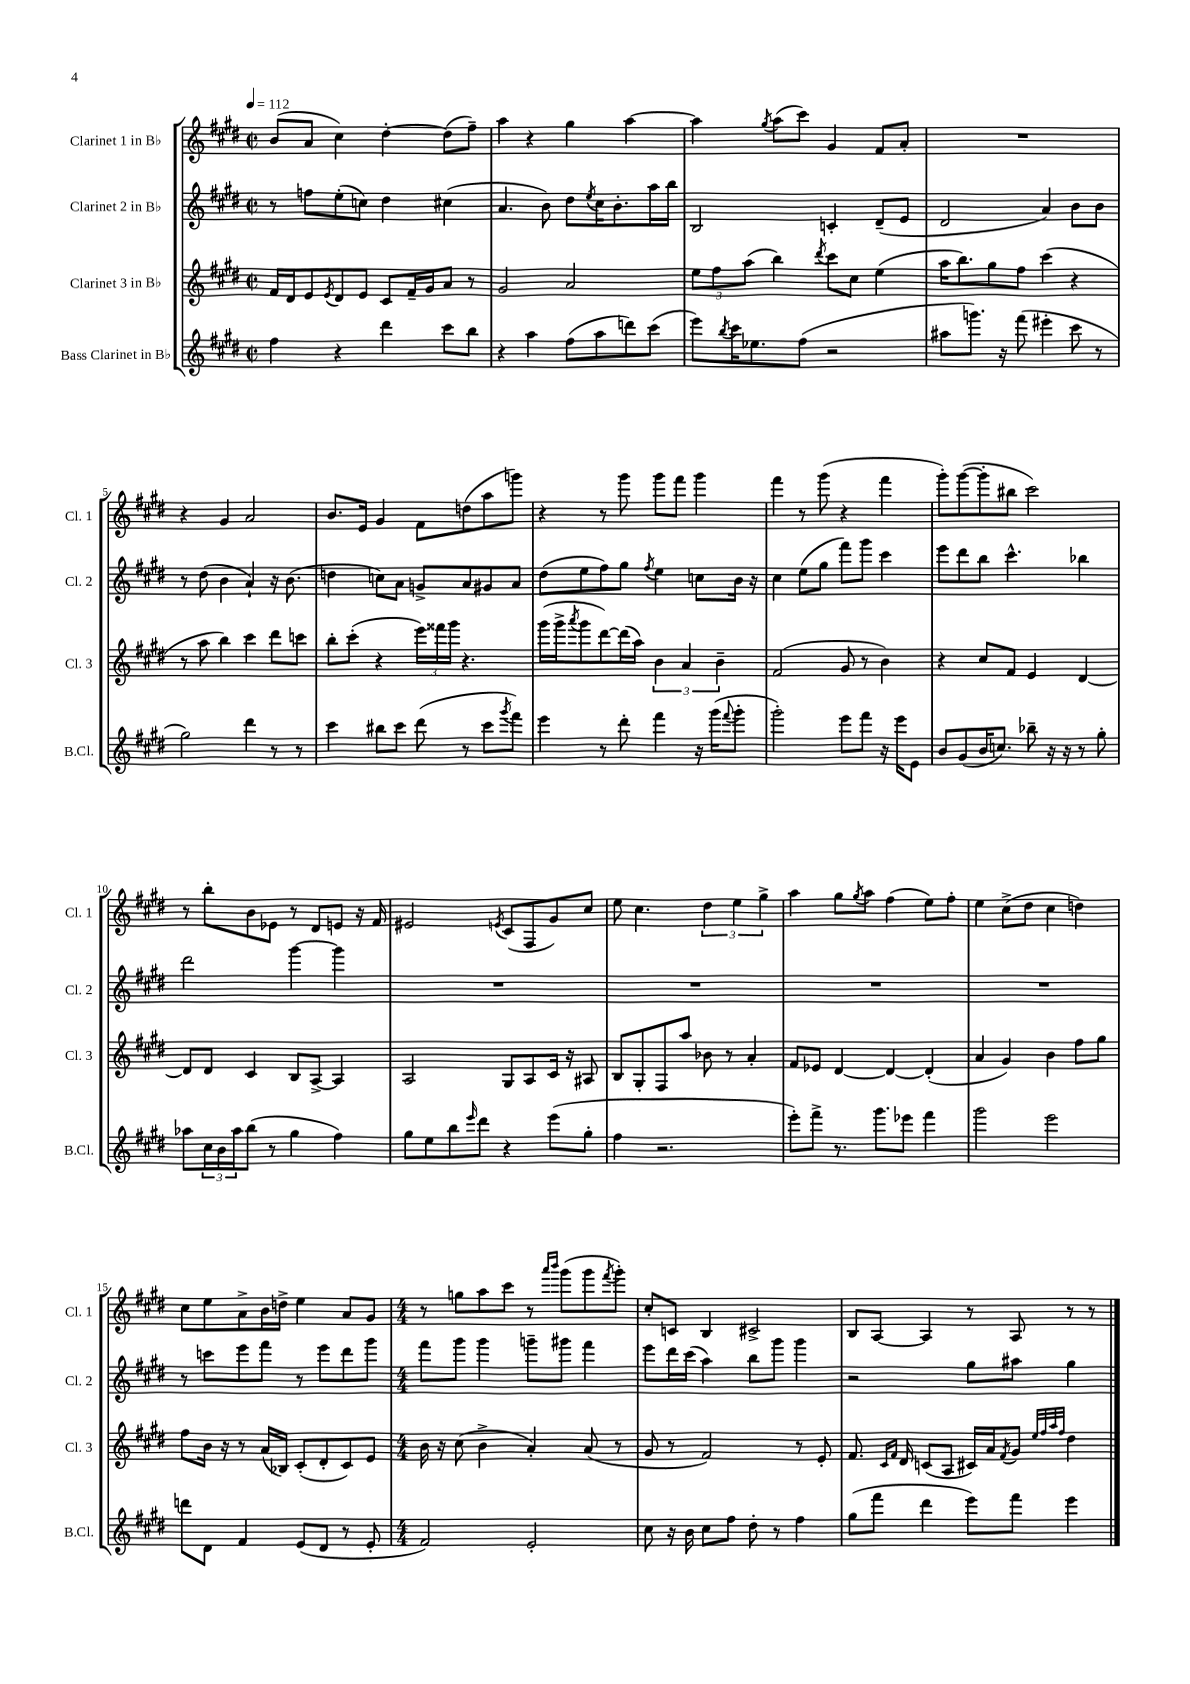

**kern	**kern	**kern	**kern
*staff4	*staff3	*staff2	*staff1
*clefG2	*clefG2	*clefG2	*clefG2
*k[f#c#g#d#]	*k[f#c#g#d#]	*k[f#c#g#d#]	*k[f#c#g#d#]
*M2/2	*M2/2	*M2/2	*M2/2
*met(c|)	*met(c|)	*met(c|)	*met(c|)
*MM112	*MM112	*MM112	*MM112
4ff#	16f#	8r	(8b
.	16d#	.	.
.	8e	8ff	8a
.	8qe	.	.
4r	8d#	(8ee'	4cc#)
.	8e	8cc)	.
4ddd#	8c#	4dd#	[4dd#'
.	16f#~	.	.
.	16g#	.	.
8ccc#	8a	(4cc#	(8dd#]
8bb	8r	.	8ff#~)
=	=	=	=
4r	2g#	4.a	4aa
4aa	.	.	4r
.	.	8b)	.
(8ff#	2a	8dd#	4gg#
.	.	8qee	.
8aa	.	16cc#	.
.	.	8.b'	.
8ddd)	.	.	[4aa
(8ccc#	.	16aa	.
.	.	16bb	.
=	=	=	=
8eee)	12ee	2B	4aa]
.	12ff#	.	.
8qbb	.	.	.
16ccc#	.	.	.
.	(12aa	.	.
8.ee-	.	.	.
.	.	.	8qgg#
.	4bb)	.	(8aa
(8ff#	.	.	8ccc#)
.	8qddd#	.	.
2r	8ccc#	4c'	4g#
.	8cc#	.	.
.	(4ee	(8d#~	8f#
.	.	8e	8a'
=	=	=	=
8aa#	16aa	2d#	1r
.	8.bb)	.	.
8.ggg)	.	.	.
.	8gg#	.	.
16r	.	.	.
(8fff#	8ff#	.	.
4eee#'	(4ccc#	4a)	.
8ccc#	4r	8b	.
8r	.	8b	.
=	=	=	=
2gg#)	8r	8r	4r
.	8aa	(8dd#	.
.	4bb)	4b	4g#
4ddd#	4ccc#	4a`)	2a
8r	8ddd#	16r	.
.	.	(8.b	.
8r	8ccc	.	.
=	=	=	=
4ccc#	8bb'	4dd	8.b
.	(8ccc#'	.	.
.	.	.	16e
8bb#	4r	8cc)	4g#
8ccc#	.	8a	.
(8ddd#	24eee)	8g^	8f#
.	24fff##	.	.
.	24ggg#	.	.
8r	4.r	8a	(8dd
8ccc#	.	8g#	8aa
8qggg#	.	.	.
8fff#)	.	8a	8ggg)
=	=	=	=
4eee	(16ggg#	(8dd#	4r
.	16ggg#^	.	.
.	8qaaa	.	.
.	8ggg#	8ee	.
8r	[8ddd#)	8ff#)	8r
8ddd#'	(16ddd#]	8gg#	8ggg#
.	16aa)	.	.
.	.	8qff#	.
4fff#	6b	4ee	8ggg#
.	.	.	8fff#
.	6a	.	.
16r	.	8cc	4ggg#
(16ggg#	.	.	.
.	6b~	.	.
8qqfff#	.	.	.
8ggg#'	.	16b	.
.	.	16r	.
=	=	=	=
2ggg#')	(2f#	4cc#	4fff#
.	.	(8ee	8r
.	.	8gg#	(8ggg#
8eee	8g#	8fff#)	4r
8fff#	8r	8ggg#	.
16r	4b)	4ccc#	4fff#
16eee	.	.	.
8e	.	.	.
=	=	=	=
8b	4r	8eee	8ggg#')
(8g#	.	8ddd#	([8ggg#
16b	8cc#	8bb	8ggg#']
8.cc)	.	.	.
.	8f#	4.ccc#^^	8bb#
8bb-~	4e	.	2ccc#)
16r	.	.	.
16r	.	.	.
8r	[4d#	4bb-	.
8gg#'	.	.	.
=	=	=	=
8aa-	8d#]	2ddd#	8r
24cc#	8d#	.	8bb'
24b	.	.	.
24aa-	.	.	.
(8bb	4c#	.	8b
8r	.	.	8e-
4gg#	8B	[4ggg#	8r
.	[8A^	.	8d#
4ff#)	4A]	4ggg#]	8e
.	.	.	16r
.	.	.	16f#
=	=	=	=
8gg#	2A	1r	2e#
8ee	.	.	.
8bb	.	.	.
16qqeee	.	.	.
8ddd#	.	.	.
.	.	.	8qe
4r	8G#	.	(8c#
.	8A	.	8F#
(8eee	16c#	.	8g#)
.	16r	.	.
8gg#'	8A#	.	8cc#
=	=	=	=
4ff#	8B	1r	8ee
.	8G#'	.	4.cc#
2.r	8F#	.	.
.	8aa	.	.
.	8b-	.	6dd#
.	8r	.	.
.	.	.	6ee
.	4a'	.	.
.	.	.	6gg#^
=	=	=	=
8eee')	8f#	1r	4aa
8fff#^	8e-	.	.
8.r	[4d#	.	8gg#
.	.	.	8qgg#
.	.	.	8aa
8.ggg#	.	.	.
.	4d#_	.	(4ff#
8eee-	.	.	.
4fff#	(4d#']	.	8ee)
.	.	.	8ff#'
=	=	=	=
2ggg#	4a	1r	4ee
.	4g#)	.	(8cc#^
.	.	.	8dd#
2eee	4b	.	4cc#
.	8ff#	.	4dd)
.	8gg#	.	.
=	=	=	=
8ddd	8ff#	8r	8cc#
8d#	16b	8ccc	8ee
.	16r	.	.
4f#	8r	8eee	8a^
.	(16a	8fff#	16b
.	16B-)	.	16dd^
(8e	(8c#'	8r	4ee
8d#	8d#'	8eee	.
8r	8c#)	8ddd#	8a
8e'	8e	8ggg#	8g#
=	=	=	=
*M4/4	*M4/4	*M4/4	*M4/4
2f#)	16b	8fff#	8r
.	16r	.	.
.	(8cc#	8ggg#	8gg
.	4b^	4ggg#	8aa
.	.	.	8ccc#
2e'	4a')	8ggg~	8r
.	.	.	16qqaaa
.	.	.	16qqbbb
.	.	8ggg#	(8ggg#
.	(8a	4fff#	8ggg#
.	.	.	8qfff#
.	8r	.	8ggg#')
=	=	=	=
8cc#	8g#	8eee	8cc#'
16r	8r	16ddd#	8c
16b	.	(16ccc#	.
8cc#	2f#)	4aa)	4B
8ff#	.	.	.
8dd#'	.	8bb	2c#^
8r	.	8ggg#	.
4ff#	8r	4ggg#	.
.	8e'	.	.
=	=	=	=
(8gg#	8.f#	2r	8B
8fff#	.	.	[8A
.	16qqc#	.	.
.	16qqf#	.	.
.	16d#	.	.
4ddd#	(8c	.	4A]
.	8A	.	.
8eee)	16c#)	8gg#	8r
.	16a	.	.
.	8qf#	.	.
8fff#	8g#	8aa#	8A
.	32qqee	.	.
.	32qqff#	.	.
.	32qqaa	.	.
.	32qqff#	.	.
4eee	4dd#	4gg#	8r
.	.	.	8r
==	==	==	==
*-	*-	*-	*-
